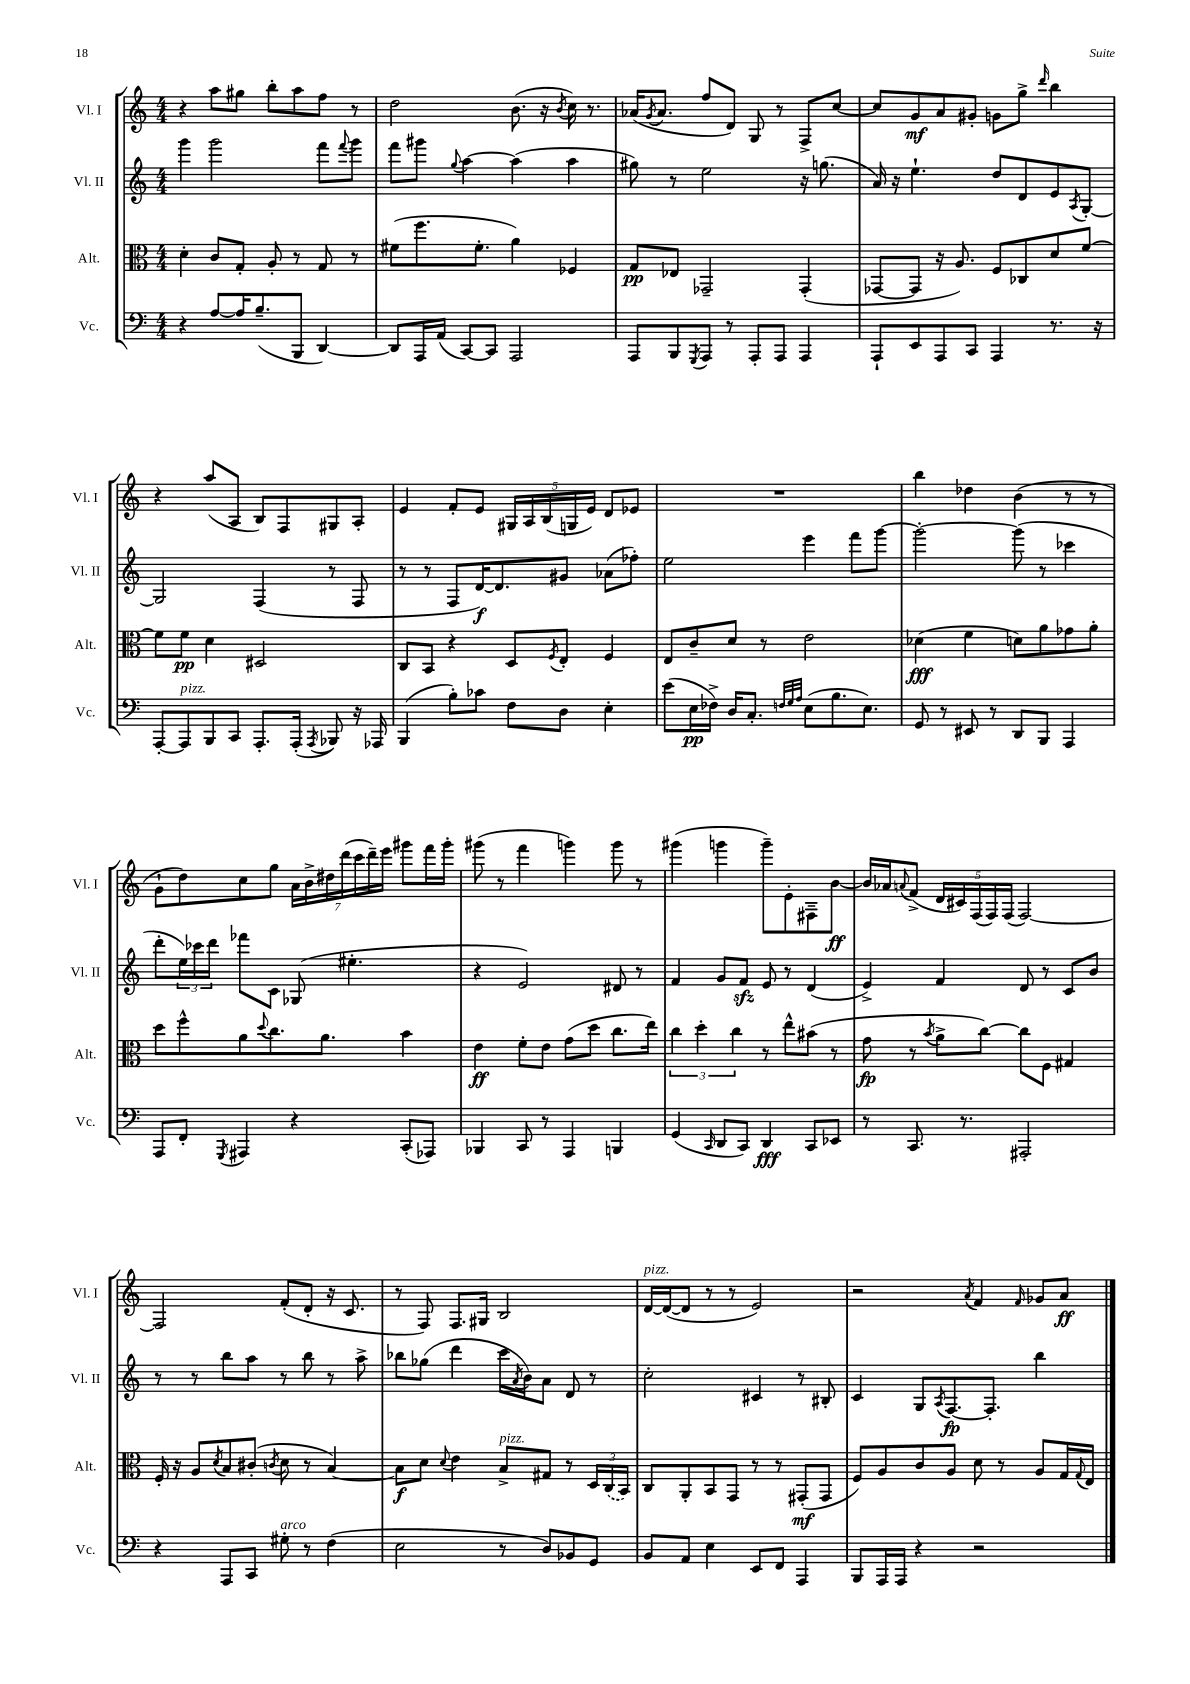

**kern	**kern	**kern	**kern
*staff4	*staff3	*staff2	*staff1
*clefF4	*clefC3	*clefG2	*clefG2
*k[]	*k[]	*k[]	*k[]
*M4/4	*M4/4	*M4/4	*M4/4
4r	4d'	4ggg	4r
[8A	8c	2ggg	8aa
16A]	8G'	.	8gg#
(8.B~	.	.	.
.	8A'	.	8bb'
8BBB	8r	.	8aa
[4DD)	8G	8fff	8ff
.	.	8qqfff	.
.	8r	8ggg	8r
=	=	=	=
8DD]	(8f#	8fff	2dd
16AAA	8.ff	8ggg#	.
(16AA	.	.	.
.	.	8qqgg	.
[8CC)	.	[4aa	.
.	8.f#'	.	.
8CC]	.	.	.
2AAA	4a)	(4aa]	(8.b
.	.	.	16r
.	.	.	8qb
.	4F-	4aa	16cc)
.	.	.	8.r
=	=	=	=
8AAA	8G	8gg#)	(16a-
.	.	.	8qg
.	.	.	8.a-
8BBB	8E-	8r	.
8qGGG	.	.	.
8AAA	2GG-~	2ee	8ff
8r	.	.	8d)
8AAA'	.	.	8G
8AAA	.	.	8r
4AAA	(4GG-'	16r	8F^
.	.	(8.gg	.
.	.	.	[8cc
=	=	=	=
8AAA`	[8GG-	16a)	8cc]
.	.	16r	.
8EE	8GG-]	4.ee`	8g
8AAA	16r	.	8a
.	8.A)	.	.
8CC	.	.	8g#'
4AAA	8F	8dd	8g
.	8C-	8d	8gg^
.	.	.	16qqddd
8.r	8d	8e	4bb
.	.	8qA	.
.	[8f	[8G'	.
16r	.	.	.
=	=	=	=
[8AAA'	8f]	2G]	4r
8AAA]	8f	.	.
8BBB	4d	.	(8aa
8CC	.	.	8A
8.AAA'	2D#	(4F	8B)
.	.	.	8F
(16AAA'	.	.	.
8qAAA	.	.	.
8BBB-)	.	8r	8G#
16r	.	8F	8A'
16AAA-	.	.	.
=	=	=	=
(4BBB	8C	8r	4e
.	8BB	8r	.
8B')	4r	8F	8f'
8c-	.	[16d)	8e
.	.	8.d]	.
8F	8D	.	20G#
.	.	.	20A
.	.	.	(20B
.	8qF	.	.
8D	8E'	8g#	.
.	.	.	20G
.	.	.	20e)
4E'	4F	(8a-	8d
.	.	8ff-')	8e-
=	=	=	=
(8e	8E	2ee	1r
16E	8c~	.	.
16F-^)	.	.	.
16D	8d	.	.
8.C'	.	.	.
.	8r	.	.
32qqF	.	.	.
32qqG	.	.	.
32qqA	.	.	.
(8E	2e	4eee	.
8.B	.	.	.
.	.	8fff	.
8.E)	.	.	.
.	.	[8ggg	.
=	=	=	=
8GG	(4d-	2ggg'_	4bb
8r	.	.	.
8EE#	4f	.	4dd-
8r	.	.	.
8DD	8d)	(8ggg]	(4b
8BBB	8a	8r	.
4AAA	8g-	4ccc-	8r
.	8a'	.	8r
=	=	=	=
8AAA	8dd	8ddd'	8g`
8FF'	8ff^^	24ee)	8dd)
.	.	24ccc-	.
.	.	24ddd	.
8qGGG	.	.	.
4AAA#	8a	8fff-	8cc
.	8qqdd	.	.
.	8.cc	8c	8gg
4r	.	(8G-	28a
.	.	.	28b^
.	8.a	.	.
.	.	.	28dd#
.	.	.	(28ddd
.	.	4.ee#'	.
.	.	.	28ccc
.	.	.	28ddd~)
.	.	.	28eee
(8CC'	4b	.	8ggg#
8AAA-)	.	.	16fff
.	.	.	16ggg#'
=	=	=	=
4BBB-	4e	4r	(8ggg#
.	.	.	8r
8CC	8f'	2e)	4fff
8r	8e	.	.
4AAA	(8g	.	4ggg)
.	8dd	.	.
4BBB	8.cc	8d#	8ggg
.	.	8r	8r
.	16ee)	.	.
=	=	=	=
(4GG	6cc	4f	(4ggg#
.	6dd'	.	.
16qqCC	.	.	.
8DD	.	8g	4ggg
.	6cc	.	.
8CC)	.	8f	.
4DD	8r	8e	8ggg~)
.	8ee^^	8r	8e'
8CC	(8b#	(4d	8F#~
8EE-	8r	.	[8b
=	=	=	=
8r	8g	4e^)	16b]
.	.	.	16a-
.	.	.	8qqa
8.CC	8r	.	(8f^
.	8qb	.	.
.	8a^	4f	20d
.	.	.	20c#)
8.r	.	.	.
.	.	.	(20F
.	[8cc)	.	.
.	.	.	20F)
.	.	.	(20F
2AAA#'	8cc]	8d	[2F)
.	8F	8r	.
.	4G#	8c	.
.	.	8b	.
=	=	=	=
4r	16F'	8r	2F]
.	16r	.	.
.	8A	8r	.
.	8qd	.	.
8AAA	8B	8bb	.
8CC	(8c#'	8aa	.
.	8qc	.	.
8G#'	8d	8r	(8f'
8r	8r	8bb	8d'
(4F	[4B)	8r	16r
.	.	.	8.c
.	.	8aa^	.
=	=	=	=
2E	8B]	8bb-	8r
.	8d	(8gg-	8F)
.	8qqd	.	.
.	4e	4ddd	8.F
.	.	.	16G#
8r	8B^	16ccc	2B
.	.	8qa	.
.	.	16b)	.
8D)	8G#	8a	.
8BB-	8r	8d	.
8GG	24D	8r	.
.	(24C	.	.
.	24BB)	.	.
=	=	=	=
8BB	8C	2cc'	[16d
.	.	.	(16d_
8AA	8AA'	.	8d]
4E	8BB	.	8r
.	8GG	.	8r
8EE	8r	4c#	2e)
8FF	8r	.	.
4AAA	(8GG#'	8r	.
.	8GG#	8B#'	.
=	=	=	=
8BBB	8F)	4c	2r
16AAA	8A	.	.
16AAA	.	.	.
4r	8c	8G	.
.	.	8qA	.
.	8A	[8.F	.
.	.	.	8qa
2r	8d	.	4f
.	.	8.F']	.
.	8r	.	.
.	.	.	16qqf
.	8A	4bb	8g-
.	16G	.	8a
.	8qqG	.	.
.	16E	.	.
==	==	==	==
*-	*-	*-	*-
